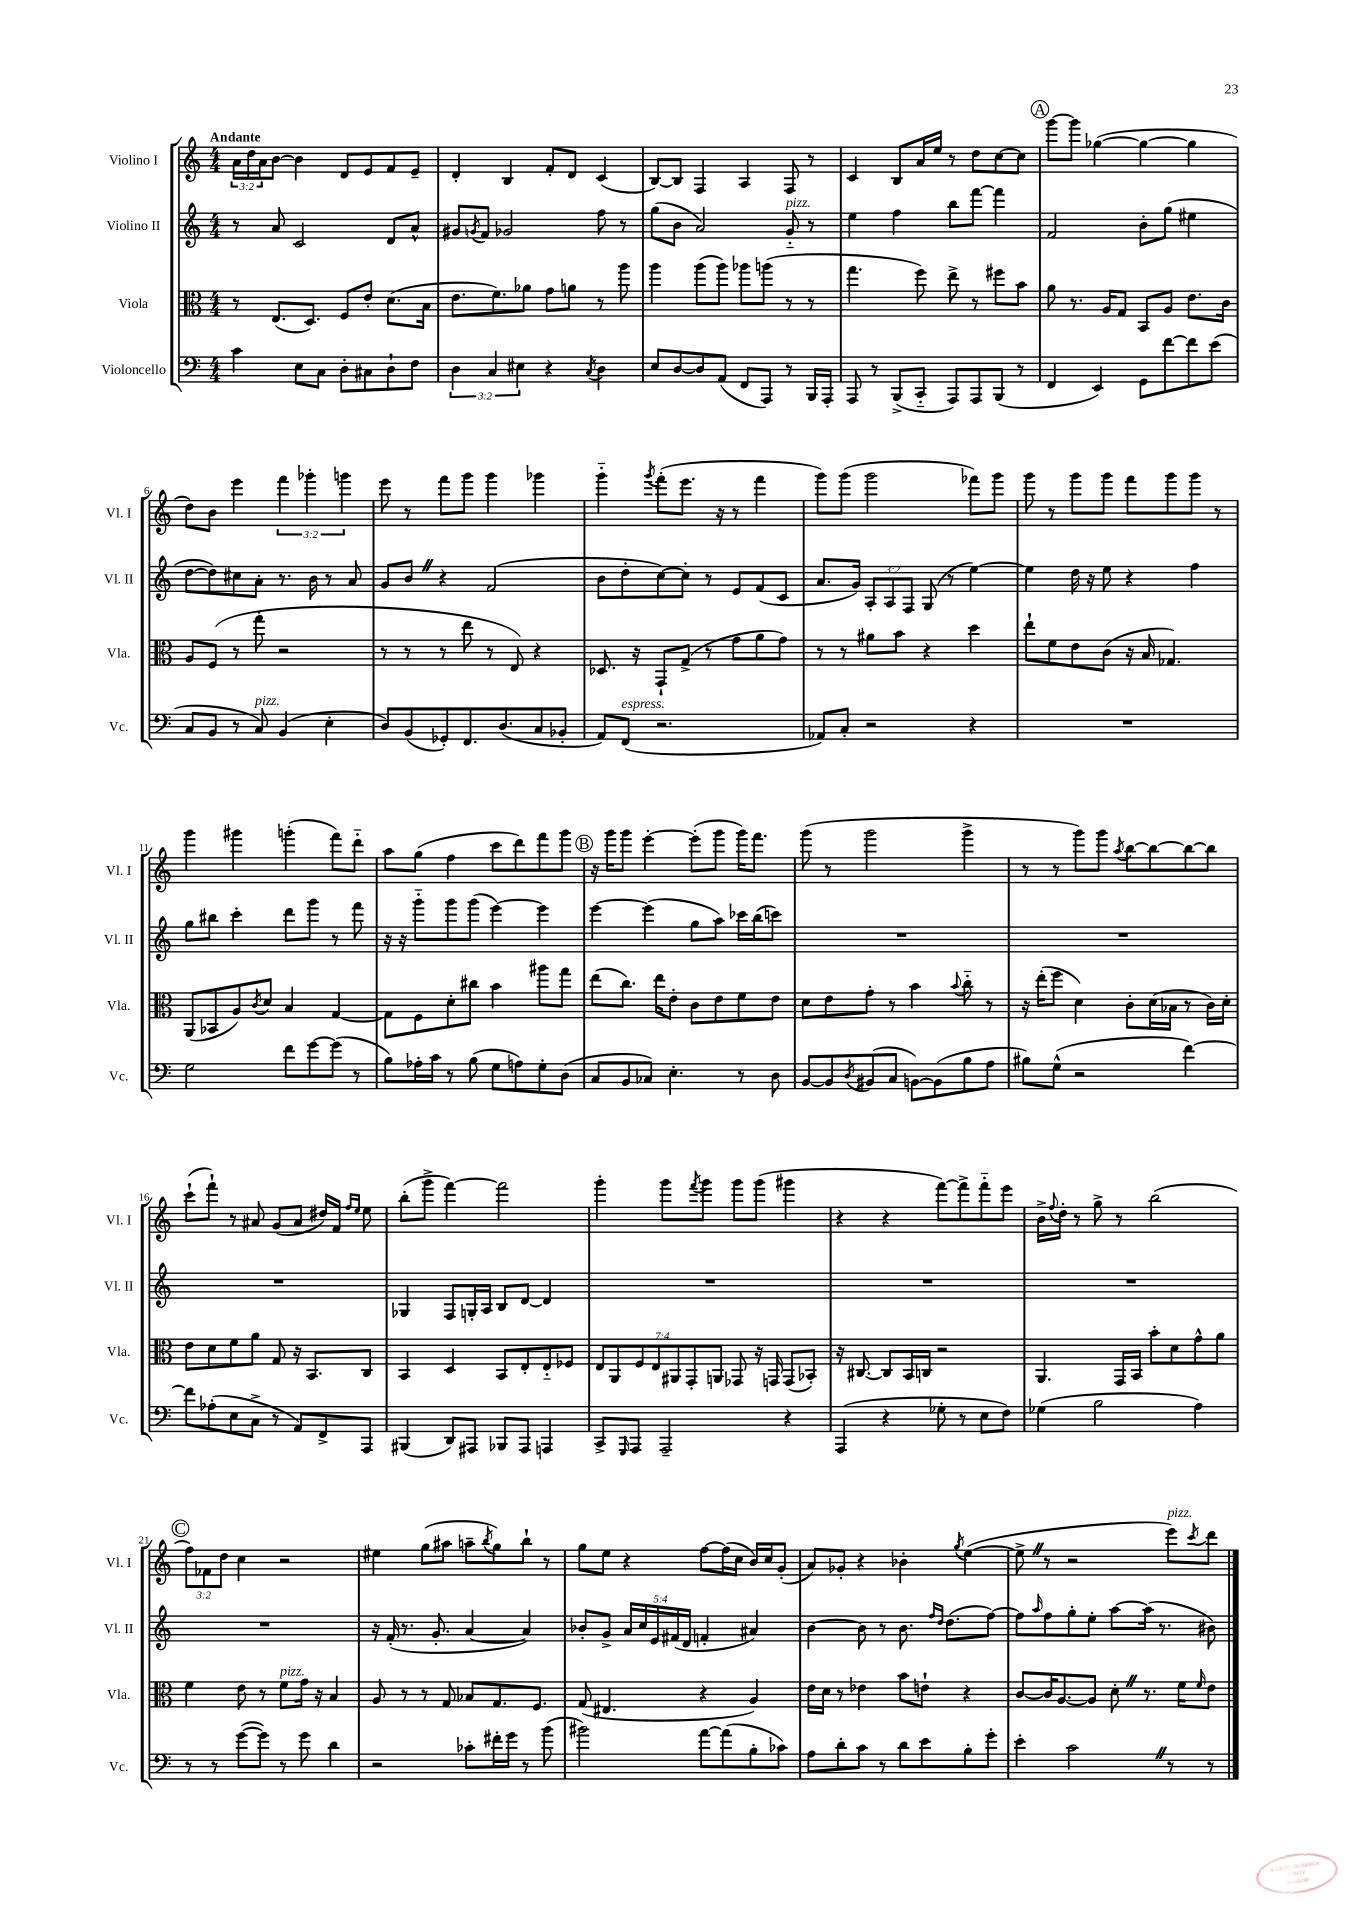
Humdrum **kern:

**kern	**kern	**kern	**kern
*part4	*part3	*part2	*part1
*staff4	*staff3	*staff2	*staff1
*I"Violoncello	*I"Viola	*I"Violino II	*I"Violino I
*I'Vc.	*I'Vla.	*I'Vl. II	*I'Vl. I
*clefF4	*clefC3	*clefG2	*clefG2
*k[]	*k[]	*k[]	*k[]
*M4/4	*M4/4	*M4/4	*M4/4
=1	=1	=1	=1
!	!	!	!LO:TX:a:B:t=Andante
4c\	8r	8r	24a\LL
.	.	.	24dd\
.	.	.	24a\J
.	(8.E/L	8a/	[8b\J
8E\L	.	2c/	4b\]
.	8.D/J)	.	.
8C\J	.	.	.
8D'\L	8F/L	.	8d/L
8C#X\	8e'/J	.	8e/
8D`\	(8.d\L	8d/L	8f/
8F\J	.	8a^^/J	8e~/J
.	16B\Jk	.	.
=2	=2	=2	=2
6D\	8.e\L	8g#X/L	4d'/
.	.	8qgn/	.
.	.	8f/J	.
6C/	.	.	.
.	8.f\)	.	.
.	.	2g-X/	4B/
6E#X\	.	.	.
.	8a-X\J	.	.
4r	8g\L	.	8f'/L
.	8an\J	.	8d/J
8qC/	.	.	.
4D\	8r	8ff\	(4c/
.	8aa\	8r	.
=3	=3	=3	=3
8E/L	4aa\	(8gg\L	[8B/L)
[8D/	.	8b\J	8B/J]
8D/]	(8aa\L	2a/)	4F/
(8AA/J	8aa\J)	.	.
8FF/L	8aa-X\L	.	4A/
8AAA/J)	(8aan\J	.	.
!	!	!LO:TX:a:i:t=pizz.	!
8r	8r	8g/	8F/
16BBB/LL	8r	8r	8r
16AAA'/JJ	.	.	.
=4	=4	=4	=4
8AAA/	4.gg\	4ee\	4c/
8r	.	.	.
(8BBB^/L	.	4ff\	8B/L
8CC/J	8ff\)	.	16a/L
.	.	.	16ee/JJ
8AAA/L)	8ee^\	8bb\L	8r
8AAA/	8r	[8fff\J	8dd\L
(8BBB/J	8ff#X\L	4fff\]	[8cc\
8r	8b\J	.	8cc\J]
!!LO:REH:place=s1:t=A
=5	=5	=5	=5
4FF/	8a\	2f/	[8ggg\L
.	8.r	.	8ggg\J]
4EE/)	.	.	([4gg-X\
.	16A/KL	.	.
.	8G/J	.	.
8GG\L	8BB/L	8b'\L	4gg-\_
[8f\	8A/J	(8gg\J	.
8f\]	8.e\L	4ee#X\	4gg-\]
(8e\J	.	.	.
.	16c\Jk	.	.
!!LO:LB:g=z
=6	=6	=6	=6
8C/L	8A/L	[8dd\L	8dd\L)
8BB/J	(8F/J	8dd\])	8b\J
8r	8r	8cc#X\	4eee\
!LO:TX:a:i:t=pizz.	!	!	!
8C/)	8gg'\	8a'\J	.
(4BB/	2r	8.r	6fff\
.	.	.	6ggg-X'\
.	.	16b\	.
4E'\	.	8r	.
.	.	.	6gggn\
.	.	8a/	.
=7	=7	=7	=7
8D/L)	8r	8g/L	8eee\
(8BB/	8r	8bZ/J	8r
8GG-X'/)	8r	4r	8fff\L
8.FF/	8ee\	.	8ggg\J
.	8r	(2f/	4ggg\
(8.D/	.	.	.
.	8E/)	.	.
8C/	4r	.	4ggg-X\
8BB-X'/J	.	.	.
=8	=8	=8	=8
8AA/L)	8.D-X/	8b\L	4ggg\
!LO:TX:a:i:t=espress.	!	!	!
(8FF/J	.	8dd'\	.
.	16r	.	.
.	.	.	8qggg/
2.r	8GG`/L	[8cc\)	(8fff'\L
.	(8G^/J	8cc'\J]	8.eee\J
.	8r	8r	.
.	.	.	16r
.	8g\L	8e/L	8r
.	8a\	(8f/	4fff\
.	8g\J)	8c/J	.
=9	=9	=9	=9
8AA-X/L)	8r	8.a/L	8ggg\L)
8C'/J	8r	.	(8ggg\J
.	.	16g/Jk)	.
2r	8a#X\L	12A'/L	2ggg\
.	.	12A/	.
.	8b\J	.	.
.	.	12F/J	.
.	4r	(8G/	.
.	.	8r	.
4r	4dd\	[4ee\)	8fff-X\L)
.	.	.	8ggg\J
=10	=10	=10	=10
1r	8ee`\L	4ee\]	8ggg\
.	8f\	.	8r
.	8e\	16dd\	8ggg\L
.	.	16r	.
.	(8c\J	8ee\	8ggg\J
.	16r	4r	8fff\L
.	16B/	.	.
.	4.G-X/)	.	8ggg\
.	.	4ff\	8ggg\J
.	.	.	8r
!!LO:LB:g=z
=11	=11	=11	=11
2G\	(8AA/L	8gg\L	4ggg\
.	8BB-X/	8bb#X\J	.
.	8A/)	4ccc'\	4ggg#X\
.	8qc/	.	.
.	8d/J	.	.
8f\L	4B/	8ddd\L	(4gggn'\
[8g\	.	8ggg\J	.
(8g\J]	[4G/	8r	8fff\L)
8r	.	8fff\	8ddd\J
=12	=12	=12	=12
8B\L)	8G\L]	16r	8aa\L
.	.	16r	.
16A-X'\L	8F\	8ggg\L	(8gg\J
16c\JJ	.	.	.
8r	8d'\	8ggg\	4ff\
(8B\	8cc#X\J	(8ggg\J	.
8G\L	4b\	[4eee\)	8ccc\L
8An\)	.	.	8ddd\)
8G'\	8aa#X\L	4eee\]	8fff\
(8D\J	8gg\J	.	8ggg\J
!!LO:REH:place=s1:t=B
=13	=13	=13	=13
8C/L	(8ee\L	[4eee\	16r
.	.	.	16ggg\KL
8BB/	8.cc\J)	.	8ggg\J
8C-X/J)	.	(4eee\]	[4eee'\
.	16ee\KL	.	.
4.E'\	8e'\J	.	.
.	8c\L	8gg\L	(8eee'\L]
.	8e\	8aa\J)	8ggg\J
8r	8f\	16ccc-X\LL	16ggg\KL)
.	.	(16bb\J	8.fff\J
8D\	8e\J	8cccn\J)	.
=14	=14	=14	=14
[8BB/L	8d\L	1r	(8ggg\
8BB/]	8e\	.	8r
8qD/	.	.	.
(8BB#X/	8g'\J	.	2ggg\
8C/J	8r	.	.
[8BBn\L)	4b\	.	.
(8BB\]	.	.	.
.	8qqb/	.	.
8B\	8cc\	.	4ggg^\
8A\J	8r	.	.
=15	=15	=15	=15
8B#X\L)	16r	1r	8r
.	(16ee'\KL	.	.
(8G^^\J	8ff\J	.	8r
2r	4d\)	.	8ggg\L)
.	.	.	8ggg\J
.	.	.	8qaa/
.	8c'\L	.	[8bb\L
.	(16d\L	.	8bb\_
.	16B-X\JJ	.	.
[4f\)	8r	.	8bb\_
.	16c\LL)	.	8bb\J]
.	16d'\JJ	.	.
!!LO:LB:g=z
=16	=16	=16	=16
8f\L]	8e\L	1r	(8ccc`\L
(8A-X'\	8d\	.	8fff`\J)
8E\	8f\	.	8r
8C^\J	8a\J	.	8a#X/
8r	8G/	.	(8g/L
8AA/L)	16r	.	8a#/J
.	8.BB/L	.	.
8FF^/	.	.	16dd#X/LL)
.	.	.	16f/JJ
.	.	.	16qqff/LL
.	.	.	16qqee/JJ
8AAA/J	8C/J	.	8ee\
=17	=17	=17	=17
(4BBB#X/	4BB/	4G-X/	(8bb'\L
.	.	.	8ggg^\J
8DD/L)	4D/	8F/L	[4fff\)
8AAA#X/J	.	16Gn'/L	.
.	.	16A/JJ	.
8BBB-X/L	8BB/L	8B/L	2fff\]
8AAA#/J	8E'/	[8d/J	.
4AAAn/	8E/	4d/]	.
.	8F-X/J	.	.
=18	=18	=18	=18
8CC^/L	14E/L	1r	4ggg'\
.	14AA/	.	.
16qqGGG/	.	.	.
8AAA/J	.	.	.
.	14F/	.	.
.	14E/	.	.
2AAA~/	.	.	8ggg\L
.	14AA#X/	.	.
.	14GG'/	.	.
.	.	.	8qfff/
.	.	.	8ggg\J
.	14AAn/J	.	.
.	8GG-X/	.	8ggg\L
.	16r	.	(8ggg\J
.	16GGn/	.	.
4r	(8GG/L	.	4ggg#X\
.	8BB-X'/J)	.	.
=19	=19	=19	=19
(4AAA/	16r	1r	4r
.	[8.C#X/	.	.
4r	8C#/L]	.	4r
.	16BB/L	.	.
.	16Cn/JJ	.	.
8G-X'\	2r	.	[8fff\L)
8r	.	.	8fff^\]
8E\L	.	.	8fff\
8F\J)	.	.	8eee\J
=20	=20	=20	=20
(4G-X\	4.AA/	1r	16b^\LL
.	.	.	8qqff/
.	.	.	16dd'\JJ
.	.	.	8r
2B\	.	.	8gg^\
.	16GG/LL	.	8r
.	16BB/JJ	.	.
.	8b'\L	.	(2bb\
.	8d\	.	.
4A\)	8g^^\	.	.
.	8a\J	.	.
!!LO:LB:g=z
!!LO:REH:place=s1:t=C
=21	=21	=21	=21
8r	4f\	1r	12ff\L)
.	.	.	12f-X\
8r	.	.	.
.	.	.	12dd\J
([8g\L	8e\	.	4cc\
8g\J])	8r	.	.
!	!LO:TX:a:i:t=pizz.	!	!
8r	8f\L	.	2r
8g\	16g\Jk	.	.
.	16r	.	.
4d\	4B/	.	.
=22	=22	=22	=22
2r	8A/	16r	4ee#X\
.	.	(16f'/	.
.	8r	8.r	.
.	8r	.	(8gg\L
.	.	8.g'/	.
.	8G/	.	8aa#X\J
8c-X'\L	8B-X/L	[4a/	8aan~\L
.	.	.	8qbb/
16f#X'\L	8.G/	.	8gg\)
16g\JJ	.	.	.
8r	.	4a/])	8bb`\J
.	8.F/J	.	.
(8b\	.	.	8r
=23	=23	=23	=23
2b#X\)	(8G/	8b-X'/L	8gg\L
.	4.E#X/	8g^/J	8ee\J
.	.	20a/LL	4r
.	.	20cc/	.
.	.	20e/	.
.	.	(20f#X/	.
.	.	20d/JJ	.
[8a\L	4r	4fn'/	[8ff\L
(8a\]	.	.	(16ff\L]
.	.	.	16cc\JJ
8B'\	4A/)	4a#X/)	16b/LL)
.	.	.	16cc/J
8c-X\J)	.	.	(8g'/J
=24	=24	=24	=24
8A\L	16e\LL	[4b\	8a/L)
.	16d\JJ	.	.
8d'\	8r	.	8g-X'/J
8c\J	4e-X\	8b\]	4r
8r	.	8r	.
8d\L	8b\L	8.b\	4b-X'\
8e\	8en`\J	.	.
.	.	16qqff/LL	.
.	.	16qqdd/JJ	.
.	.	(8.dd\L	.
.	.	.	8qgg/
8B'\	4r	.	([4ee\
8g'\J	.	[8ff\J)	.
=25	=25	=25	=25
4e'\	[8c/L	8ff\L]	8ee^Z\]
.	.	16qqaa/	.
.	16c/K]	8ff\	8r
.	[8.A/	.	.
2cZ\	.	8gg'\	2r
.	8A/J]	8ee'\J	.
.	8d'Z\	[8aa\L	.
.	8.r	(16aa\Jk]	.
.	.	8.r	.
!	!	!	!LO:TX:a:i:t=pizz.
8r	.	.	8eee\L)
.	16f\KL	.	.
.	16qqf/	.	8qccc/
8r	8e\J	8b#X\)	8ddd\J
==	==	==	==
*-	*-	*-	*-
